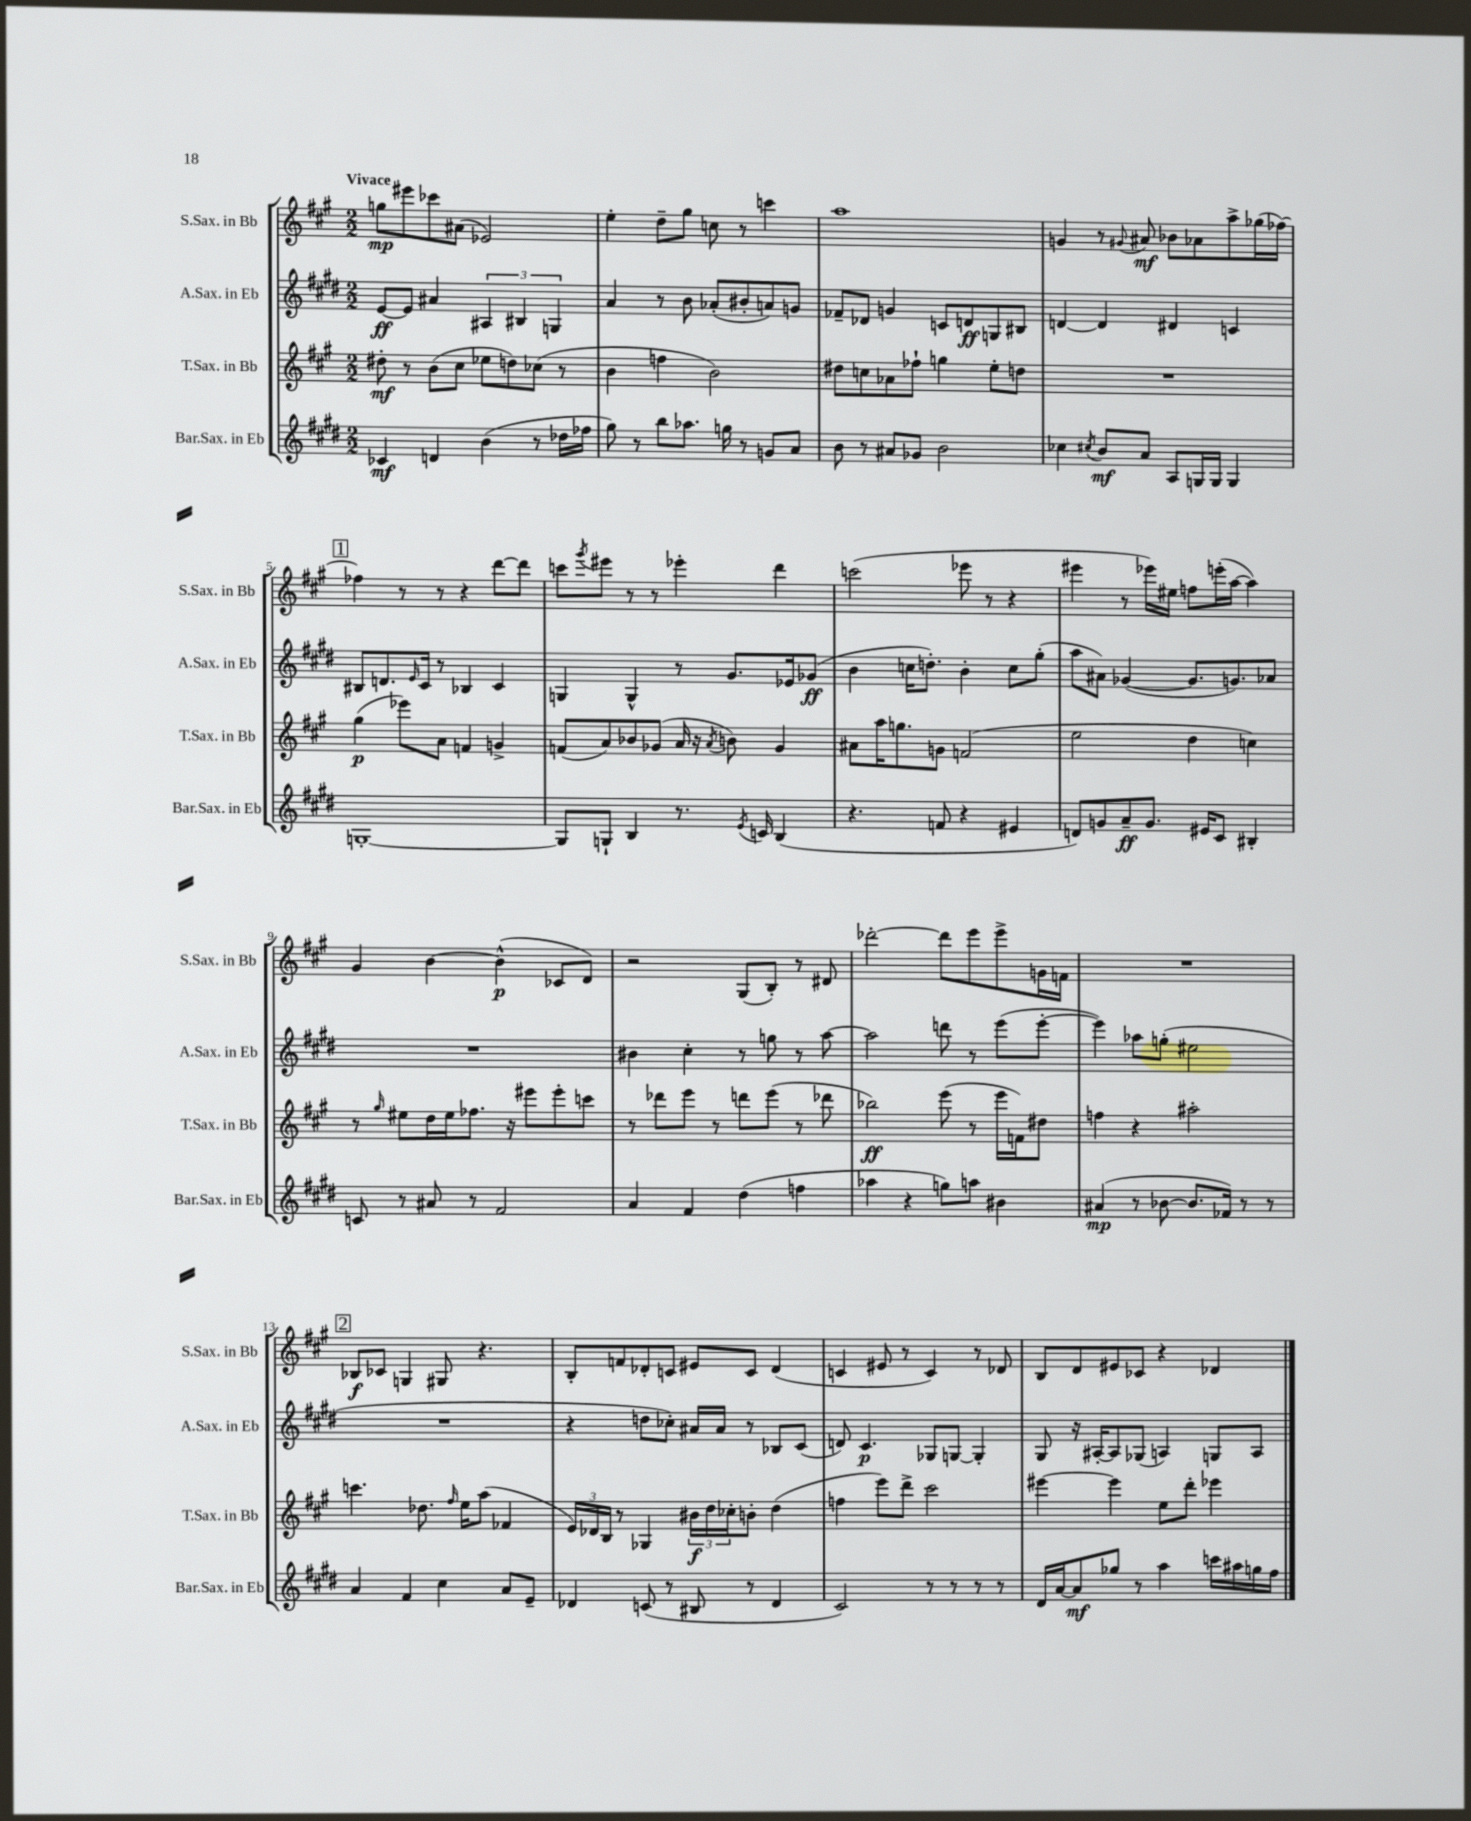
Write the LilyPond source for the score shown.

<<
\new StaffGroup <<
\new Staff = "s0" \with { instrumentName = "S.Sax. in Bb" shortInstrumentName = "S.Sax. in Bb" } {
    \clef treble \key a \major \numericTimeSignature \time 2/2 \tempo "Vivace"
    g''8\mp eis'''8 ces'''8 ais'8( ees'2) |
    e''4-. d''8-- gis''8 c''8 r8 c'''4 |
    a''1 |
    g'4 r8 \appoggiatura { gis'8 } ais'8\mf bes'8 aes'8 a''8-> ges''16( fes''16~) |
    \mark \markup { \box "1" } fes''4 r8 r8 r4 d'''8~ d'''8 |
    c'''8 \acciaccatura { gis'''8 } eis'''8 r8 r8 ees'''4-. d'''4 |
    c'''2( ees'''8 r8 r4 |
    eis'''4 r8 ees'''16) eis''16 f''8 e'''16-.( a''16~ a''4) |
    gis'4 b'4~ b'4-^\p( ces'8 d'8) |
    r2 gis8( b8-.) r8 dis'8 |
    des'''2~-. des'''8 e'''8 e'''8-> g'16 f'16 |
    R1 |
    \mark \markup { \box "2" } bes8\f ces'8 g4 gis8 r4. |
    b8-. f'8 des'8-. c'8 eis'8 c'8 des'4( |
    c'4 eis'8 r8 c'4) r8 des'8 |
    b8 d'8 eis'8 ces'8 r4 des'4 \bar "|." |
}
\new Staff = "s1" \with { instrumentName = "A.Sax. in Eb" shortInstrumentName = "A.Sax. in Eb" } {
    \clef treble \key e \major \numericTimeSignature \time 2/2
    e'8~\ff e'8 ais'4 \tuplet 3/2 { ais4 bis4 g4 } |
    a'4 r8 b'8 aes'8-.( bis'8-. a'8) g'8 |
    fes'8-- des'8 g'4 c'8 d'8\ff g8 bis8 |
    d'4~ d'4 dis'4 c'4 |
    \mark \markup { \box "1" } bis8 d'8. \grace { e'16 } cis'16 r8 bes4 cis'4 |
    g4 g4-^ r8 gis'8. ees'16 ges'8\ff( |
    b'4 c''16 d''8.-.) b'4-. c''8 gis''8-.( |
    a''8 ais'8) ges'4~( ges'8. g'8.) aes'8 |
    R1 |
    bis'4 cis''4-. r8 g''8 r8 a''8~ |
    a''2 d'''8 r8 e'''8( e'''8~-. |
    e'''4) aes''8 g''8-.( eis''2 |
    \mark \markup { \box "2" } R1 |
    r4 d''8 ces''8-.) ais'16 ais'16 r8 bes8 cis'8( |
    d'8) cis'4.\p ges8 g8~ g4-. |
    gis8 r16 ais16~-. ais8 ges8( a4) g8 a8 \bar "|." |
}
\new Staff = "s2" \with { instrumentName = "T.Sax. in Bb" shortInstrumentName = "T.Sax. in Bb" } {
    \clef treble \key a \major \numericTimeSignature \time 2/2
    dis''8-.\mf r8 b'8( cis''8 ees''8 d''8) ces''8( r8 |
    b'4 f''4 b'2) |
    dis''8 c''8 aes'8 fes''8-! g''4 e''8-. d''8 |
    R1 |
    \mark \markup { \box "1" } gis''4\p( ees'''8) a'8 f'4 g'4-> |
    f'8( a'8) bes'8 ges'8( a'16 r16 \acciaccatura { a'8 } b'8) ges'4 |
    ais'8 a''16 g''8. g'8 f'2( |
    e''2 d''4 c''4) |
    r8 \grace { gis''16 } eis''8 d''16 eis''16 fes''8. r16 eis'''8 eis'''8-. c'''8 |
    r8 des'''8 e'''8 r8 d'''8 e'''8( r8 des'''8 |
    bes''2\ff) e'''8( r8 e'''16 f'16) dis''8 |
    f''4 r4 ais''2-. |
    \mark \markup { \box "2" } c'''4. des''8. \grace { fis''16 } e''16 a''8( fes'4 |
    \tuplet 3/2 { e'16) des'16 b16 } r8 ges4 \tuplet 3/2 { bis'16\f d''16 ces''16-. } b'8-. d''4( |
    f''4 e'''8) d'''8-> cis'''2 |
    eis'''4~ eis'''4 e''8 d'''8-. ees'''4 \bar "|." |
}
\new Staff = "s3" \with { instrumentName = "Bar.Sax. in Eb" shortInstrumentName = "Bar.Sax. in Eb" } {
    \clef treble \key e \major \numericTimeSignature \time 2/2
    ces'4\mf d'4 b'4( r8 des''16 fes''16 |
    gis''8) r8 b''8 aes''8. g''16 r8 g'8 a'8 |
    b'8 r8 ais'8 ges'8 b'2 |
    ces''4 \acciaccatura { cis''8 } b'8\mf a'8 a8 g16 g16 g4 |
    \mark \markup { \box "1" } g1~-. |
    g8 g8-! b4 r8. \acciaccatura { e'8 } c'16 b4( |
    r4. f'8 r4 eis'4 |
    d'8) g'8 a'8--\ff g'8. eis'16 cis'8 bis4-. |
    c'8 r8 ais'8 r8 fis'2 |
    a'4 fis'4 dis''4( f''4 |
    aes''4 r4 g''8) a''8 bis'4 |
    ais'4\mp( r8 bes'8~ bes'8. fes'16) r8 r8 |
    \mark \markup { \box "2" } a'4 fis'4 cis''4 a'8 e'8-- |
    des'4 c'8( r8 bis8 r8 des'4 |
    cis'2) r8 r8 r8 r8 |
    dis'16 a'16~ a'8\mf ges''8 r8 a''4 c'''16 ais''16 g''16 fis''16 \bar "|." |
}
>>
>>
